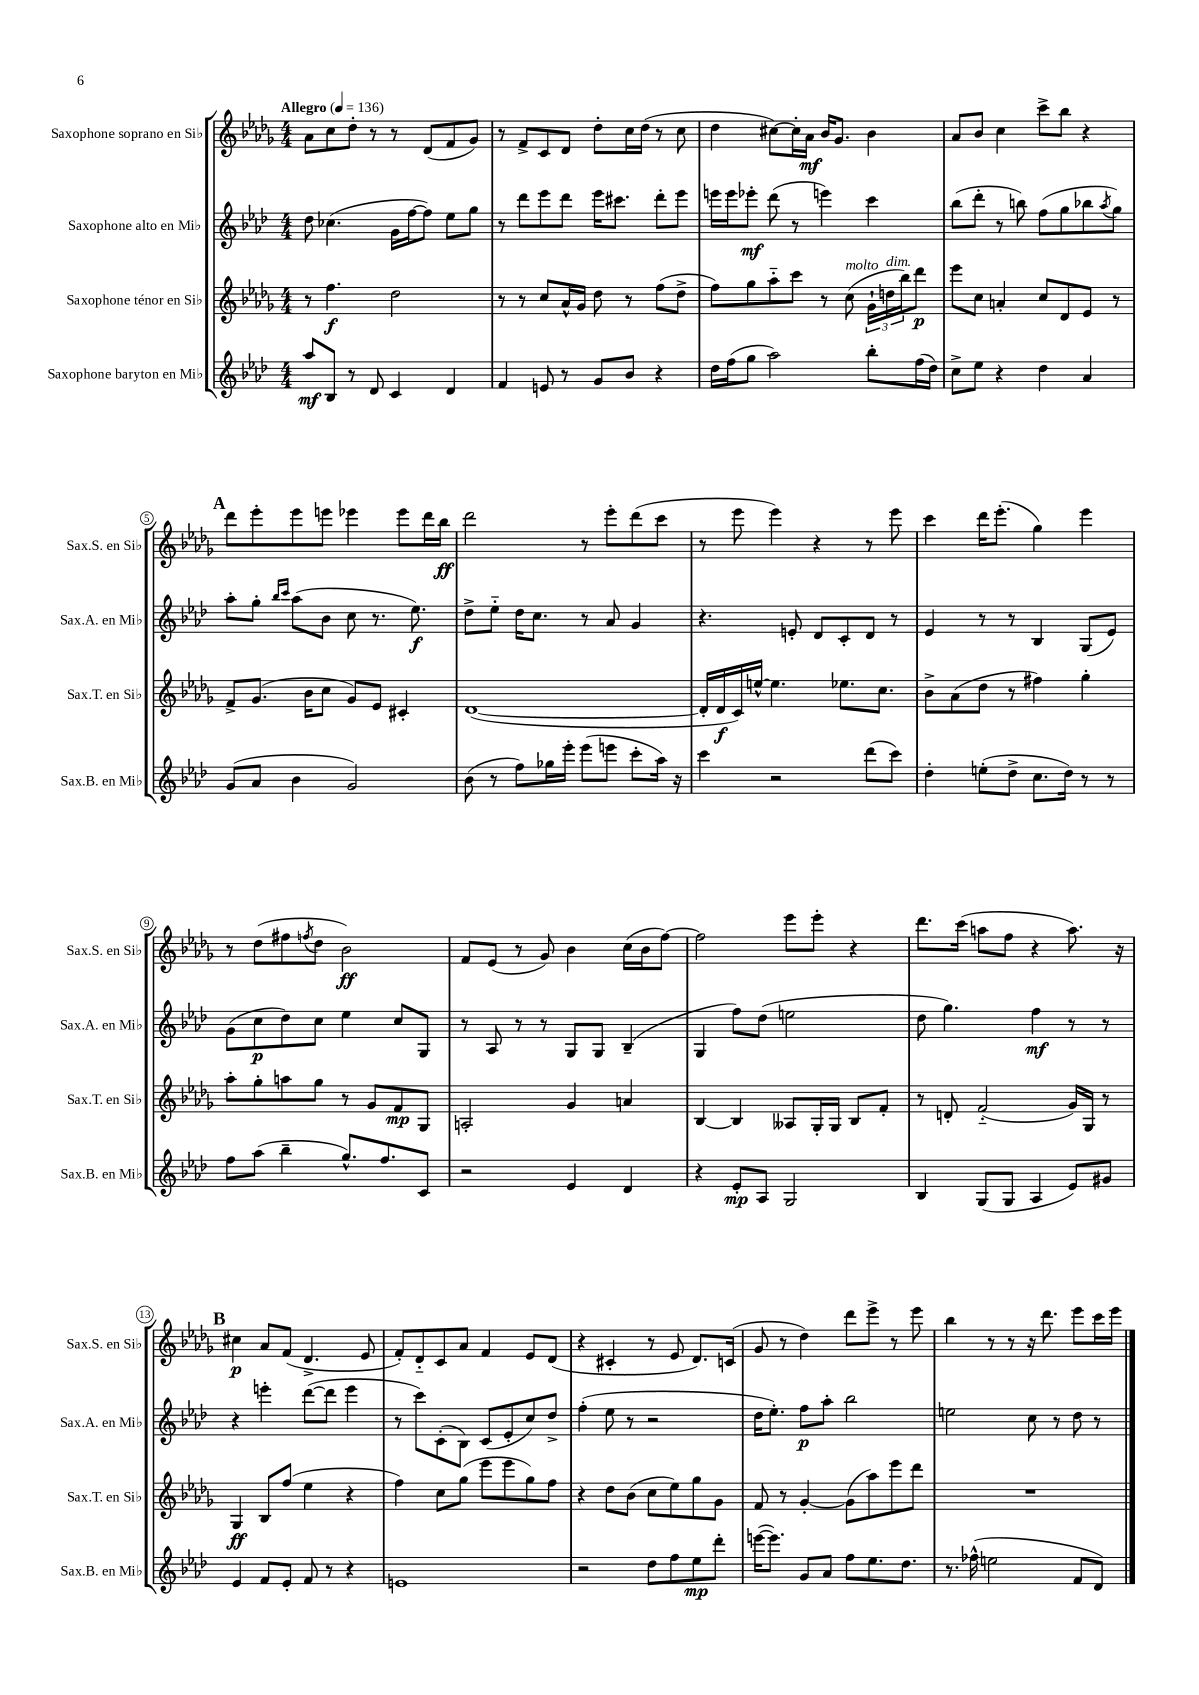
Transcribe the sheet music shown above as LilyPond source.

<<
\new StaffGroup <<
\new Staff = "s0" \with { instrumentName = "Saxophone soprano en Sib" shortInstrumentName = "Sax.S. en Sib" } {
    \clef treble \key des \major \numericTimeSignature \time 4/4 \tempo "Allegro" 4 = 136
    aes'8 c''8 des''8-. r8 r8 des'8( f'8 ges'8) |
    r8 f'8-> c'8 des'8 des''8-. c''16 des''16( r8 c''8 |
    des''4 cis''8~) cis''16-. aes'16\mf bes'16 ges'8. bes'4 |
    aes'8 bes'8 c''4 c'''8-> bes''8 r4 |
    \mark \markup { \bold "A" } des'''8 ees'''8-. ees'''8 e'''8 ees'''4 ees'''8 des'''16 bes''16\ff |
    des'''2 r8 ees'''8-. des'''8( c'''8 |
    r8 ees'''8 ees'''4) r4 r8 ees'''8 |
    c'''4 des'''16 ees'''8.-.( ges''4) ees'''4 |
    r8 des''8( fis''8 \acciaccatura { f''8 } des''8 bes'2\ff) |
    f'8 ees'8( r8 ges'8) bes'4 c''16( bes'16 f''8~) |
    f''2 ees'''8 ees'''8-. r4 |
    des'''8. c'''16( a''8 f''8 r4 a''8.) r16 |
    \mark \markup { \bold "B" } cis''4\p aes'8 f'8( des'4.-> ees'8 |
    f'8-.) des'8-_ c'8 aes'8 f'4 ees'8 des'8( |
    r4 cis'4-. r8 ees'8 des'8.) c'16( |
    ges'8 r8 des''4) des'''8 ees'''8-> r8 ees'''8 |
    bes''4 r8 r8 r16 des'''8. ees'''8 c'''16 ees'''16 \bar "|." |
}
\new Staff = "s1" \with { instrumentName = "Saxophone alto en Mib" shortInstrumentName = "Sax.A. en Mib" } {
    \clef treble \key aes \major \numericTimeSignature \time 4/4
    des''8 ces''4.( g'16 f''16~ f''8) ees''8 g''8 |
    r8 des'''8 ees'''8 des'''8 ees'''16 cis'''8. des'''8-. ees'''8 |
    e'''16 e'''16 ees'''8-.\mf des'''8( r8 e'''4) c'''4 |
    bes''8( des'''8-. r8 b''8) f''8( g''8 bes''8 \acciaccatura { aes''8 } g''8) |
    \mark \markup { \bold "A" } aes''8-. g''8-. \grace { bes''16 c'''16 } aes''8( bes'8 c''8 r8. ees''8.\f) |
    des''8-> ees''8-_ des''16 c''8. r8 aes'8 g'4 |
    r4. e'8-. des'8 c'8-. des'8 r8 |
    ees'4 r8 r8 bes4 g8( ees'8) |
    g'8( c''8\p des''8) c''8 ees''4 c''8 g8 |
    r8 aes8 r8 r8 g8 g8 bes4--( |
    g4 f''8) des''8( e''2 |
    des''8 g''4.) f''4\mf r8 r8 |
    \mark \markup { \bold "B" } r4 e'''4-. des'''8~( des'''8 e'''4 |
    r8 c'''8) c'8-.( bes8) c'8( ees'8-. c''8) des''8-> |
    f''4-.( ees''8 r8 r2 |
    des''16 ees''8.-.) f''8\p aes''8-. bes''2 |
    e''2 c''8 r8 des''8 r8 \bar "|." |
}
\new Staff = "s2" \with { instrumentName = "Saxophone ténor en Sib" shortInstrumentName = "Sax.T. en Sib" } {
    \clef treble \key des \major \numericTimeSignature \time 4/4
    r8 f''4.\f des''2 |
    r8 r8 c''8 aes'16-^ ges'16 des''8 r8 f''8( des''8-> |
    f''8) ges''8 aes''8-_ c'''8 r8 c''8^\markup { \italic "molto" }( \tuplet 3/2 { ges'16-! d''16^\markup { \italic "dim." } bes''16) } des'''8\p |
    ees'''8 c''8 a'4-. c''8 des'8 ees'8 r8 |
    \mark \markup { \bold "A" } f'8-> ges'8.( bes'16 c''8 ges'8) ees'8 cis'4-. |
    des'1~( |
    des'16-. des'16\f c'16) e''16~-^ e''4. ees''8. c''8. |
    bes'8-> aes'8( des''8 r8 fis''4) ges''4-. |
    aes''8-. ges''8-. a''8 ges''8 r8 ges'8 f'8\mp ges8 |
    a2-. ges'4 a'4 |
    bes4~ bes4 aeses8 ges16-. ges16 bes8 f'8-. |
    r8 d'8-. f'2-_( ges'16) ges16 r8 |
    \mark \markup { \bold "B" } ges4\ff bes8 f''8( ees''4 r4 |
    f''4) c''8 ges''8( ees'''8 ees'''8 ges''8) f''8 |
    r4 des''8 bes'8( c''8 ees''8) ges''8 ges'8 |
    f'8 r8 ges'4~-. ges'8( aes''8) ees'''8 des'''8 |
    R1 \bar "|." |
}
\new Staff = "s3" \with { instrumentName = "Saxophone baryton en Mib" shortInstrumentName = "Sax.B. en Mib" } {
    \clef treble \key aes \major \numericTimeSignature \time 4/4
    aes''8\mf bes8 r8 des'8 c'4 des'4 |
    f'4 e'8 r8 g'8 bes'8 r4 |
    des''16 f''16( g''8 aes''2) bes''8-. f''16( des''16) |
    c''8-> ees''8 r4 des''4 aes'4 |
    \mark \markup { \bold "A" } g'8( aes'8 bes'4 g'2) |
    bes'8( r8 f''8) ges''16 ees'''16-. ees'''8( e'''8 c'''8-. aes''16) r16 |
    c'''4 r2 des'''8( c'''8) |
    des''4-. e''8-.( des''8-> c''8. des''16) r8 r8 |
    f''8 aes''8( bes''4-- g''8.-^) f''8. c'8 |
    r2 ees'4 des'4 |
    r4 ees'8-.\mp aes8 g2 |
    bes4 g8( g8 aes4 ees'8) gis'8 |
    \mark \markup { \bold "B" } ees'4 f'8 ees'8-. f'8 r8 r4 |
    e'1 |
    r2 des''8 f''8 ees''8\mp des'''8-. |
    e'''16~( e'''8.) g'8 aes'8 f''8 ees''8. des''8. |
    r8. fes''16-^( e''2 f'8 des'8) \bar "|." |
}
>>
>>
\layout { \context { \Score \override BarNumber.stencil = #(make-stencil-circler 0.1 0.3 ly:text-interface::print) } }
